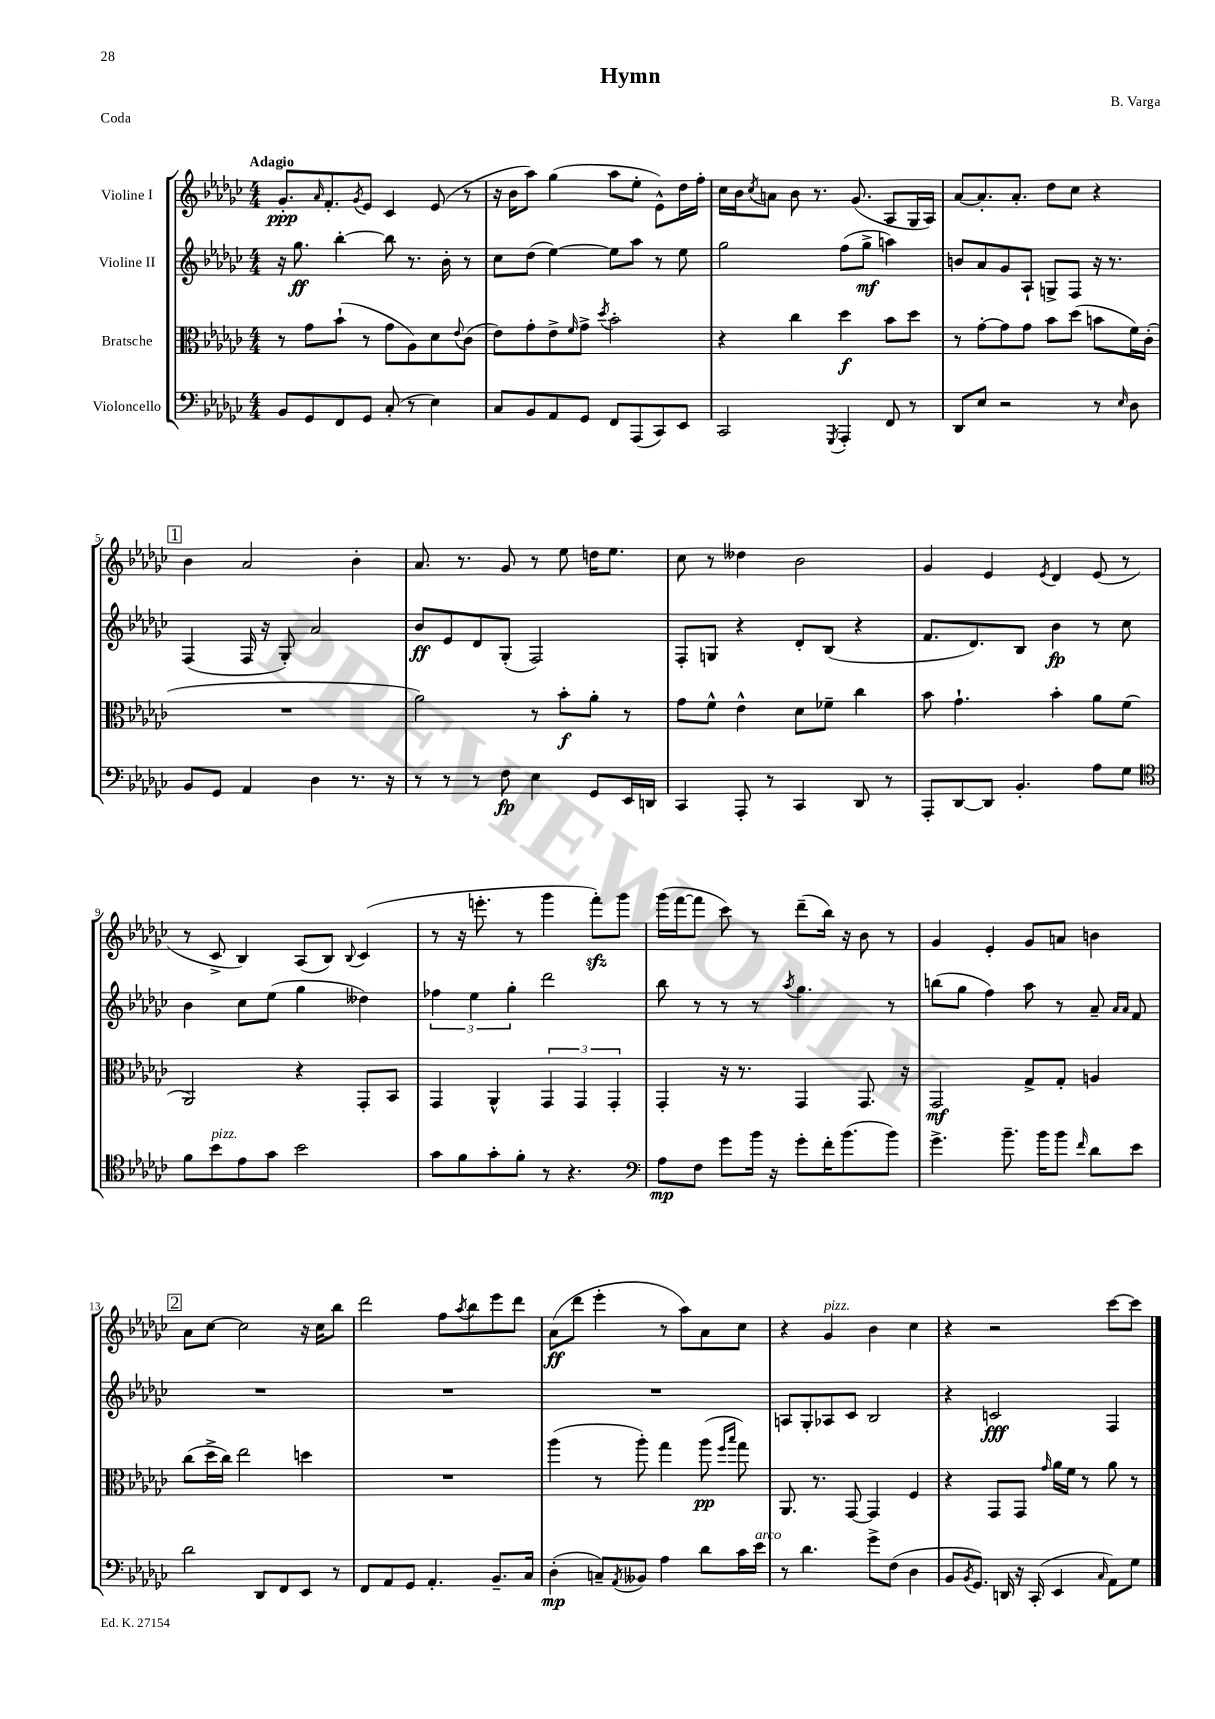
\header { title = "Hymn" composer = "B. Varga" piece = "Coda" }
<<
\new StaffGroup <<
\new Staff = "s0" \with { instrumentName = "Violine I" } {
    \clef treble \key ges \major \numericTimeSignature \time 4/4 \tempo "Adagio"
    ges'8.-.\ppp \grace { aes'16 } f'8.-. \acciaccatura { ges'8 } ees'8 ces'4 ees'8( r8 |
    r16 bes'16 aes''8) ges''4( aes''8 ees''8-. ees'8-^) des''16 f''16-. |
    ces''16 bes'16 \acciaccatura { ces''8 } a'8 bes'8 r8. ges'8.( aes8 ges16 aes16) |
    aes'8~ aes'8.-. aes'8.-. des''8 ces''8 r4 |
    \mark \markup { \box "1" } bes'4 aes'2 bes'4-. |
    aes'8. r8. ges'8 r8 ees''8 d''16 ees''8. |
    ces''8 r8 deses''4 bes'2 |
    ges'4 ees'4 \acciaccatura { ees'8 } des'4 ees'8( r8 |
    r8 ces'8-> bes4) aes8( bes8) \appoggiatura { bes8 } ces'4( |
    r8 r16 e'''8.-. r8 ges'''4 f'''8-.\sfz) ges'''8 |
    ges'''16( f'''16~ f'''8 ces'''8) r8 des'''8--( bes''16) r16 bes'8 r8 |
    ges'4 ees'4-. ges'8 a'8 b'4 |
    \mark \markup { \box "2" } aes'8 ces''8~ ces''2 r16 ces''16 bes''8 |
    des'''2 f''8 \acciaccatura { aes''8 } bes''8 ees'''8 des'''8 |
    aes'8\ff( des'''8 ees'''4-. r8 aes''8) aes'8 ces''8 |
    r4 ges'4^\markup { \italic "pizz." } bes'4 ces''4 |
    r4 r2 ces'''8~ ces'''8 \bar "|." |
}
\new Staff = "s1" \with { instrumentName = "Violine II" } {
    \clef treble \key ges \major \numericTimeSignature \time 4/4
    r16 ges''8.\ff bes''4~-. bes''8 r8. bes'16-. r8 |
    ces''8 des''8( ees''4~) ees''8 aes''8 r8 ees''8 |
    ges''2 f''8( ges''8->\mf a''4) |
    b'8 aes'8 ges'8 aes8-! g8-> f8 r16 r8. |
    \mark \markup { \box "1" } f4( f16 r16 ges8-.) aes'2 |
    bes'8\ff ees'8 des'8 ges8-.( f2) |
    f8-. g8 r4 des'8-. bes8( r4 |
    f'8. des'8.) bes8 bes'4\fp r8 ces''8 |
    bes'4 ces''8 ees''8( ges''4 deses''4) |
    \tuplet 3/2 { fes''4 ees''4 ges''4-. } des'''2 |
    bes''8 r8 r8 r8 \acciaccatura { aes''8 } ges''4. r8 |
    b''8( ges''8 f''4) aes''8 r8 aes'8-- \grace { aes'16 aes'16 } f'8 |
    \mark \markup { \box "2" } R1 |
    R1 |
    R1 |
    a8 ges8-. aes8 ces'8 bes2 |
    r4 c'2\fff f4 \bar "|." |
}
\new Staff = "s2" \with { instrumentName = "Bratsche" } {
    \clef alto \key ges \major \numericTimeSignature \time 4/4
    r8 ges'8 bes'8-!( r8 ges'8 aes8) des'8 \appoggiatura { ees'8 } ces'8( |
    ees'8) ges'8-. ees'8-> \grace { f'16 } ges'8-> \acciaccatura { des''8 } bes'2-. |
    r4 ces''4 des''4\f bes'8 des''8 |
    r8 ges'8~-. ges'8 ges'8 bes'8 des''8( b'8 f'16) ces'16-.( |
    \mark \markup { \box "1" } R1 |
    aes'2) r8 bes'8-.\f aes'8-. r8 |
    ges'8 f'8-^ ees'4-^ des'8 fes'8-- ces''4 |
    bes'8 ges'4.-! bes'4-. aes'8 f'8( |
    aes,2) r4 ges,8-. bes,8 |
    ges,4 aes,4-^ \tuplet 3/2 { ges,4 ges,4 ges,4-. } |
    ges,4-. r16 r8. ges,4 ges,8. r16 |
    ges,2\mf ges8-> ges8-. a4 |
    \mark \markup { \box "2" } ces''8( des''16-> ces''16) ees''2 d''4 |
    R1 |
    aes''4( r8 aes''8-.) ges''4 aes''8\pp( \grace { f''16 bes''16 } ges''8) |
    aes,8. r8. ges,8~ ges,4 f4 |
    r4 ges,8 ges,8 \grace { ges'16 } aes'16 f'16 r8 aes'8 r8 \bar "|." |
}
\new Staff = "s3" \with { instrumentName = "Violoncello" } {
    \clef bass \key ges \major \numericTimeSignature \time 4/4
    bes,8 ges,8 f,8 ges,8 ces8-.( r8 ees4) |
    ces8 bes,8 aes,8 ges,8 f,8 aes,,8( ces,8) ees,8 |
    ces,2 \acciaccatura { ges,,8 } aes,,4-. f,8 r8 |
    des,8 ees8 r2 r8 \grace { ees16 } des8 |
    \mark \markup { \box "1" } bes,8 ges,8 aes,4 des4 r8. r16 |
    r8 r8 r8 f8\fp ees4 ges,8 ees,16 d,16 |
    ces,4 aes,,8-. r8 ces,4 des,8 r8 |
    aes,,8-. des,8~ des,8 bes,4.-. aes8 ges8 |
    \clef tenor f'8 bes'8^\markup { \italic "pizz." } ees'8 ges'8 bes'2 |
    ges'8 f'8 ges'8-. f'8-. r8 r4. |
    \clef bass aes8\mp f8 ges'8 bes'16 r16 ges'8-. f'16-. bes'8.( bes'8) |
    ges'4.-> bes'8.-- bes'16 bes'8 \grace { f'16 } des'8 ees'8 |
    \mark \markup { \box "2" } des'2 des,8 f,8 ees,8 r8 |
    f,8 aes,8 ges,8 aes,4.-. bes,8.-- ces16 |
    des4-.\mp( c8--) \acciaccatura { aes,8 } beses,8 aes4 des'8 ces'16 ees'16^\markup { \italic "arco" } |
    r8 des'4. ges'8-> f8( des4 |
    bes,8 \acciaccatura { bes,8 } ges,8.) d,16 r16 ces,16-.( ees,4 \grace { ces16 } aes,8) ges8 \bar "|." |
}
>>
>>
